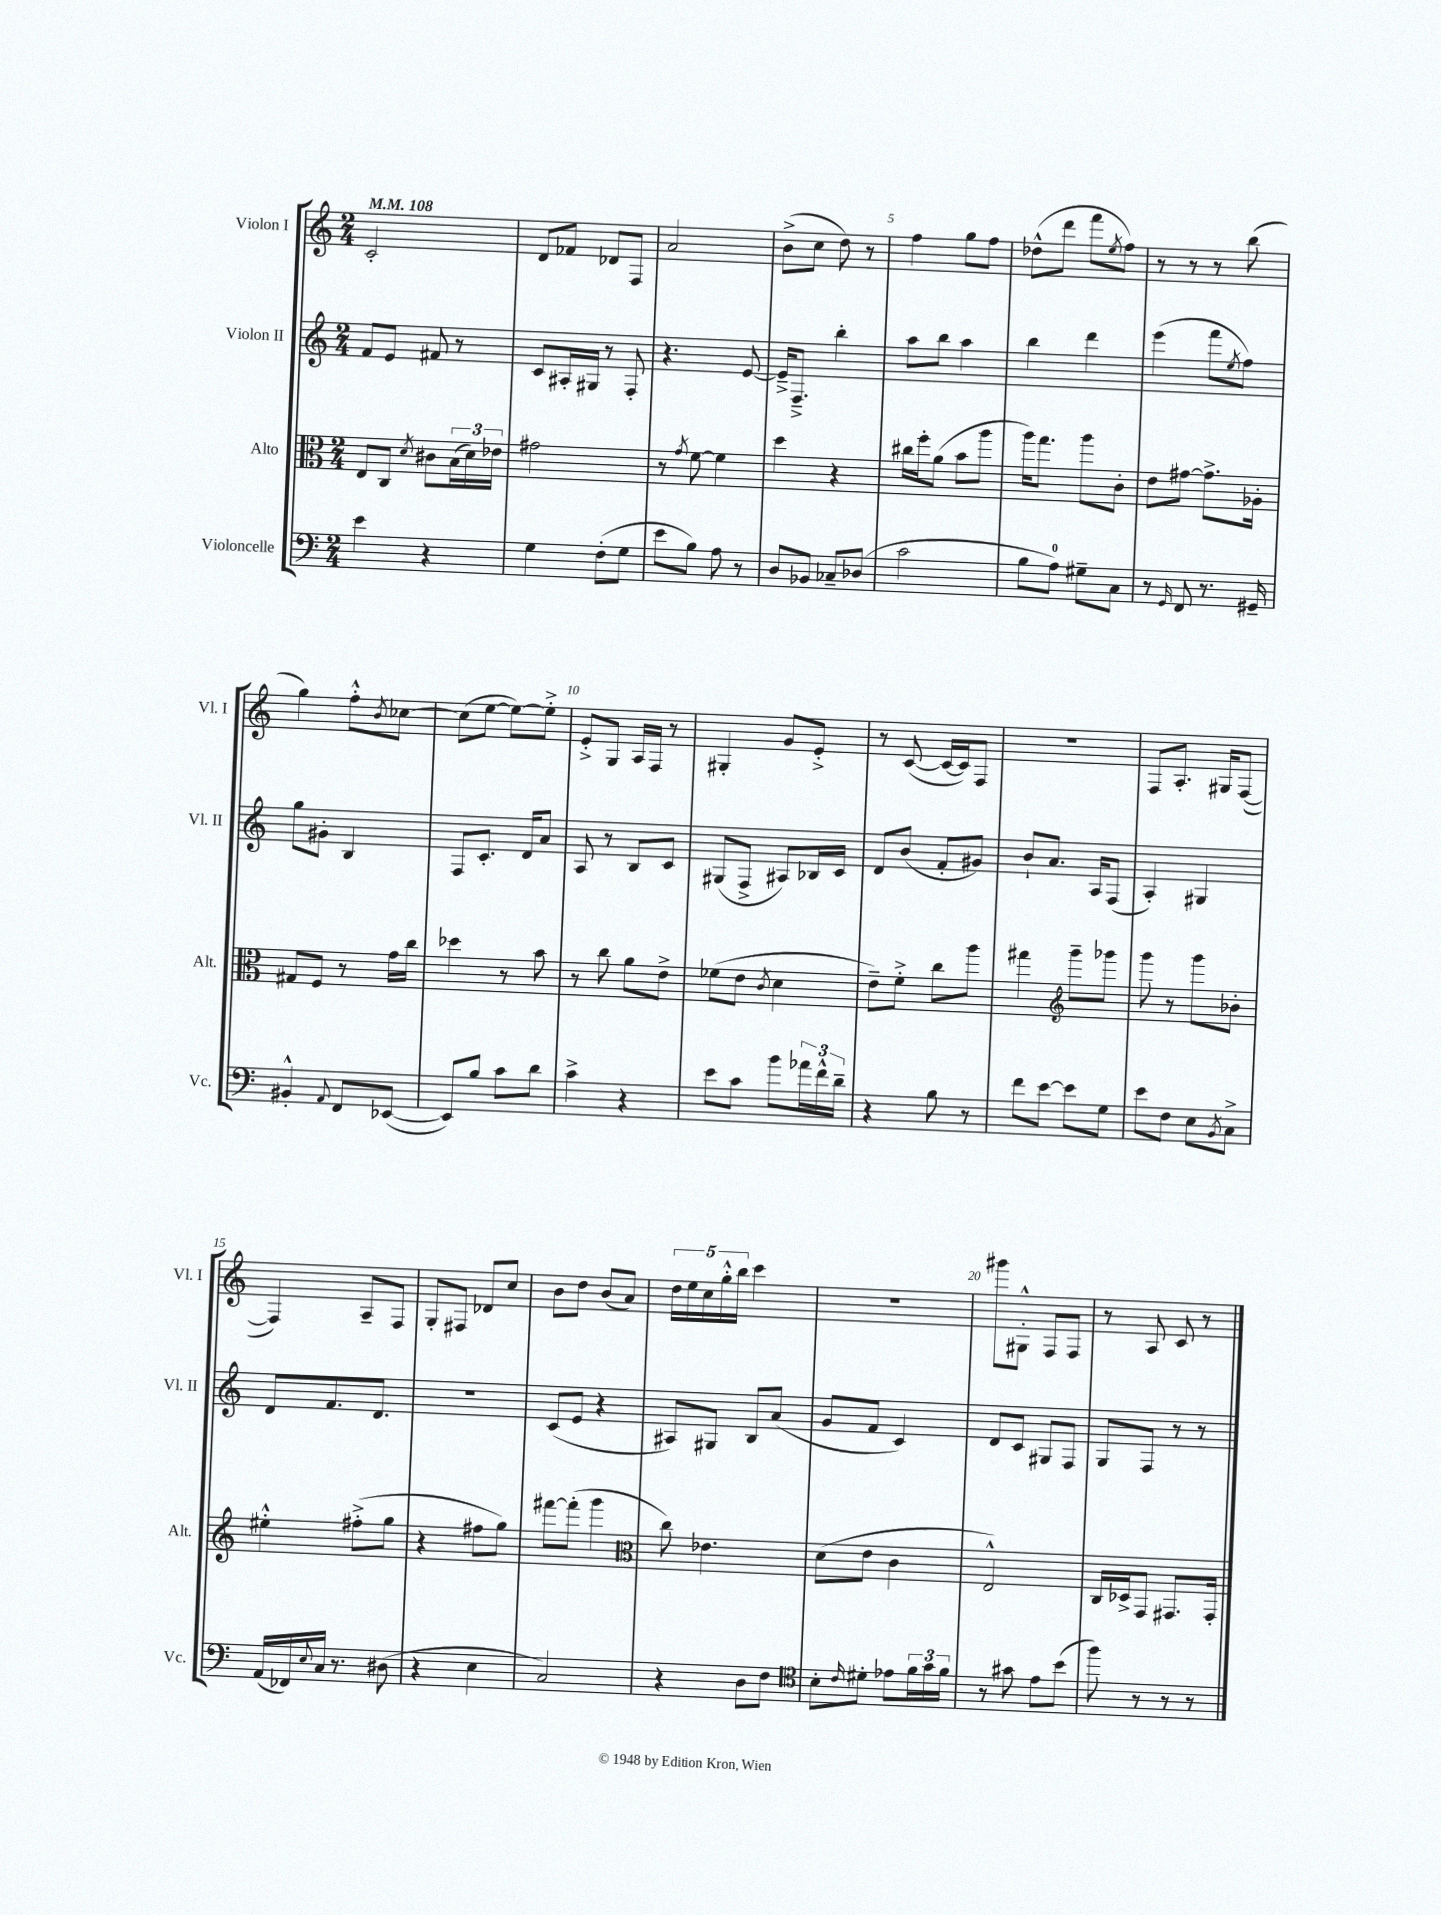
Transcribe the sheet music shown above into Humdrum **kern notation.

**kern	**kern	**kern	**kern
*staff4	*staff3	*staff2	*staff1
*clefF4	*clefC3	*clefG2	*clefG2
*k[]	*k[]	*k[]	*k[]
*M2/4	*M2/4	*M2/4	*M2/4
*MM108	*MM108	*MM108	*MM108
4e	8E	8f	2c'
.	8C	8e	.
.	8qd	.	.
4r	8c#	8f#	.
.	(24B	8r	.
.	24d)	.	.
.	24e-	.	.
=	=	=	=
4G	2g#	8c	8d
.	.	16A#'	8f-
.	.	16G#	.
(8F'	.	8r	8d-
8G	.	8F'	8F
=	=	=	=
8e	8r	4.r	2a
.	8qg	.	.
8B)	[8f	.	.
8A	4f]	.	.
8r	.	[8e	.
=	=	=	=
8D	4dd	16e~^]	(8b^
.	.	8.F~^	.
8BB-	.	.	8cc
8C-~	4r	4bb'	8dd)
(8D-	.	.	8r
=	=	=	=
2c	16cc#	8aa	4ff
.	16ff'	.	.
.	(8a	8bb	.
.	8b	4aa	8gg
.	8aa	.	8ff
=	=	=	=
8B	16aa)	4bb	(8dd-^^
.	8.gg	.	.
8A)	.	.	8ddd
8G#~	8aa	4ddd	8fff
.	.	.	8qee
8C	8c'	.	8ff)
=	=	=	=
8r	8e	(4eee	8r
16qqGG	.	.	.
8FF	[8g#	.	8r
8.r	8.g#^]	8fff	8r
.	.	8qee	.
.	.	8ff)	(8bb
16GG#~	16A-'	.	.
=	=	=	=
4BB#'^^	8G#	8gg	4gg)
.	8F	8g#'	.
8qqAA	.	.	.
8FF	8r	4B	8ff'^^
.	.	.	8qb
([8EE-	16g	.	[8cc-
.	16cc	.	.
=	=	=	=
8EE-])	4dd-	8F	(8cc-]
8B	.	8.c'	[8ee
8c	8r	.	8ee_)
.	.	16d	.
8d	8b	8a	8ee'^]
=	=	=	=
4c^	8r	8A	8e'^
.	8cc	8r	8G
4r	8a	8B	16A
.	.	.	16F
.	8e^	8c	8r
=	=	=	=
8e	(8f-	(8G#	4G#'
8c	8e	8F^	.
.	8qc	.	.
8b	4d	8A#)	8g
24a-	.	16B-	8e'^
24f^^	.	.	.
.	.	16c	.
24d~	.	.	.
=	=	=	=
4r	8e~)	8d	8r
.	8f'^	(8b	([8c
8B	8cc	8f'	16c_
.	.	.	16c])
8r	8aa	8g#)	8F
=	=	=	=
8f	4gg#	8b`	2r
[8e	.	8.a	.
*	*clefG2	*	*
8e]	8ggg~	.	.
.	.	16A	.
8G	8ggg-	(8F	.
=	=	=	=
8e	8ggg	4A')	8F
8F	8r	.	8.A'
8E	8ggg	4G#	.
.	.	.	16G#
8qBB	.	.	.
8C^	8b-'	.	([8F
=	=	=	=
(16AA	4ee#'^^	8d	4F])
16FF-)	.	.	.
8qqE	.	.	.
16C	.	8.f	.
8.r	.	.	.
.	(8ff#'^	.	8A~
.	.	8.d	.
(8D#	8gg	.	8F
=	=	=	=
4r	4r	2r	8G'
.	.	.	8F#
4E	8ff#	.	8d-
.	8gg)	.	8cc
=	=	=	=
2C)	[8fff#	(8c	8b
.	(8fff#']	8e	8dd
.	4ggg	4r	(8b
.	.	.	8a)
=	=	=	=
*	*clefC3	*	*
4r	8cc)	8A#)	20dd
.	.	.	20ee
.	.	.	20cc
.	4.e-	8G#	.
.	.	.	20gg'^^
.	.	.	20bb
8D	.	8B	4ccc
8F	.	(8a	.
=	=	=	=
*clefC4	*	*	*
8B'	(8d	8g	2r
16qqc	.	.	.
8d#'	8e	8f	.
8e-	4c	4c)	.
24f	.	.	.
24g	.	.	.
24f	.	.	.
=	=	=	=
8r	2E^^)	8d	8ggg#
8g#	.	8c	8G#'^^
8e	.	8G#	8F
(8b	.	8F	8F
=	=	=	=
8ff)	16C	8G	8r
.	16D-^	.	.
8r	8GG	8F	8A
8r	8.GG#	8r	8c
8r	.	8r	8r
.	16GG#'	.	.
==	==	==	==
*-	*-	*-	*-
